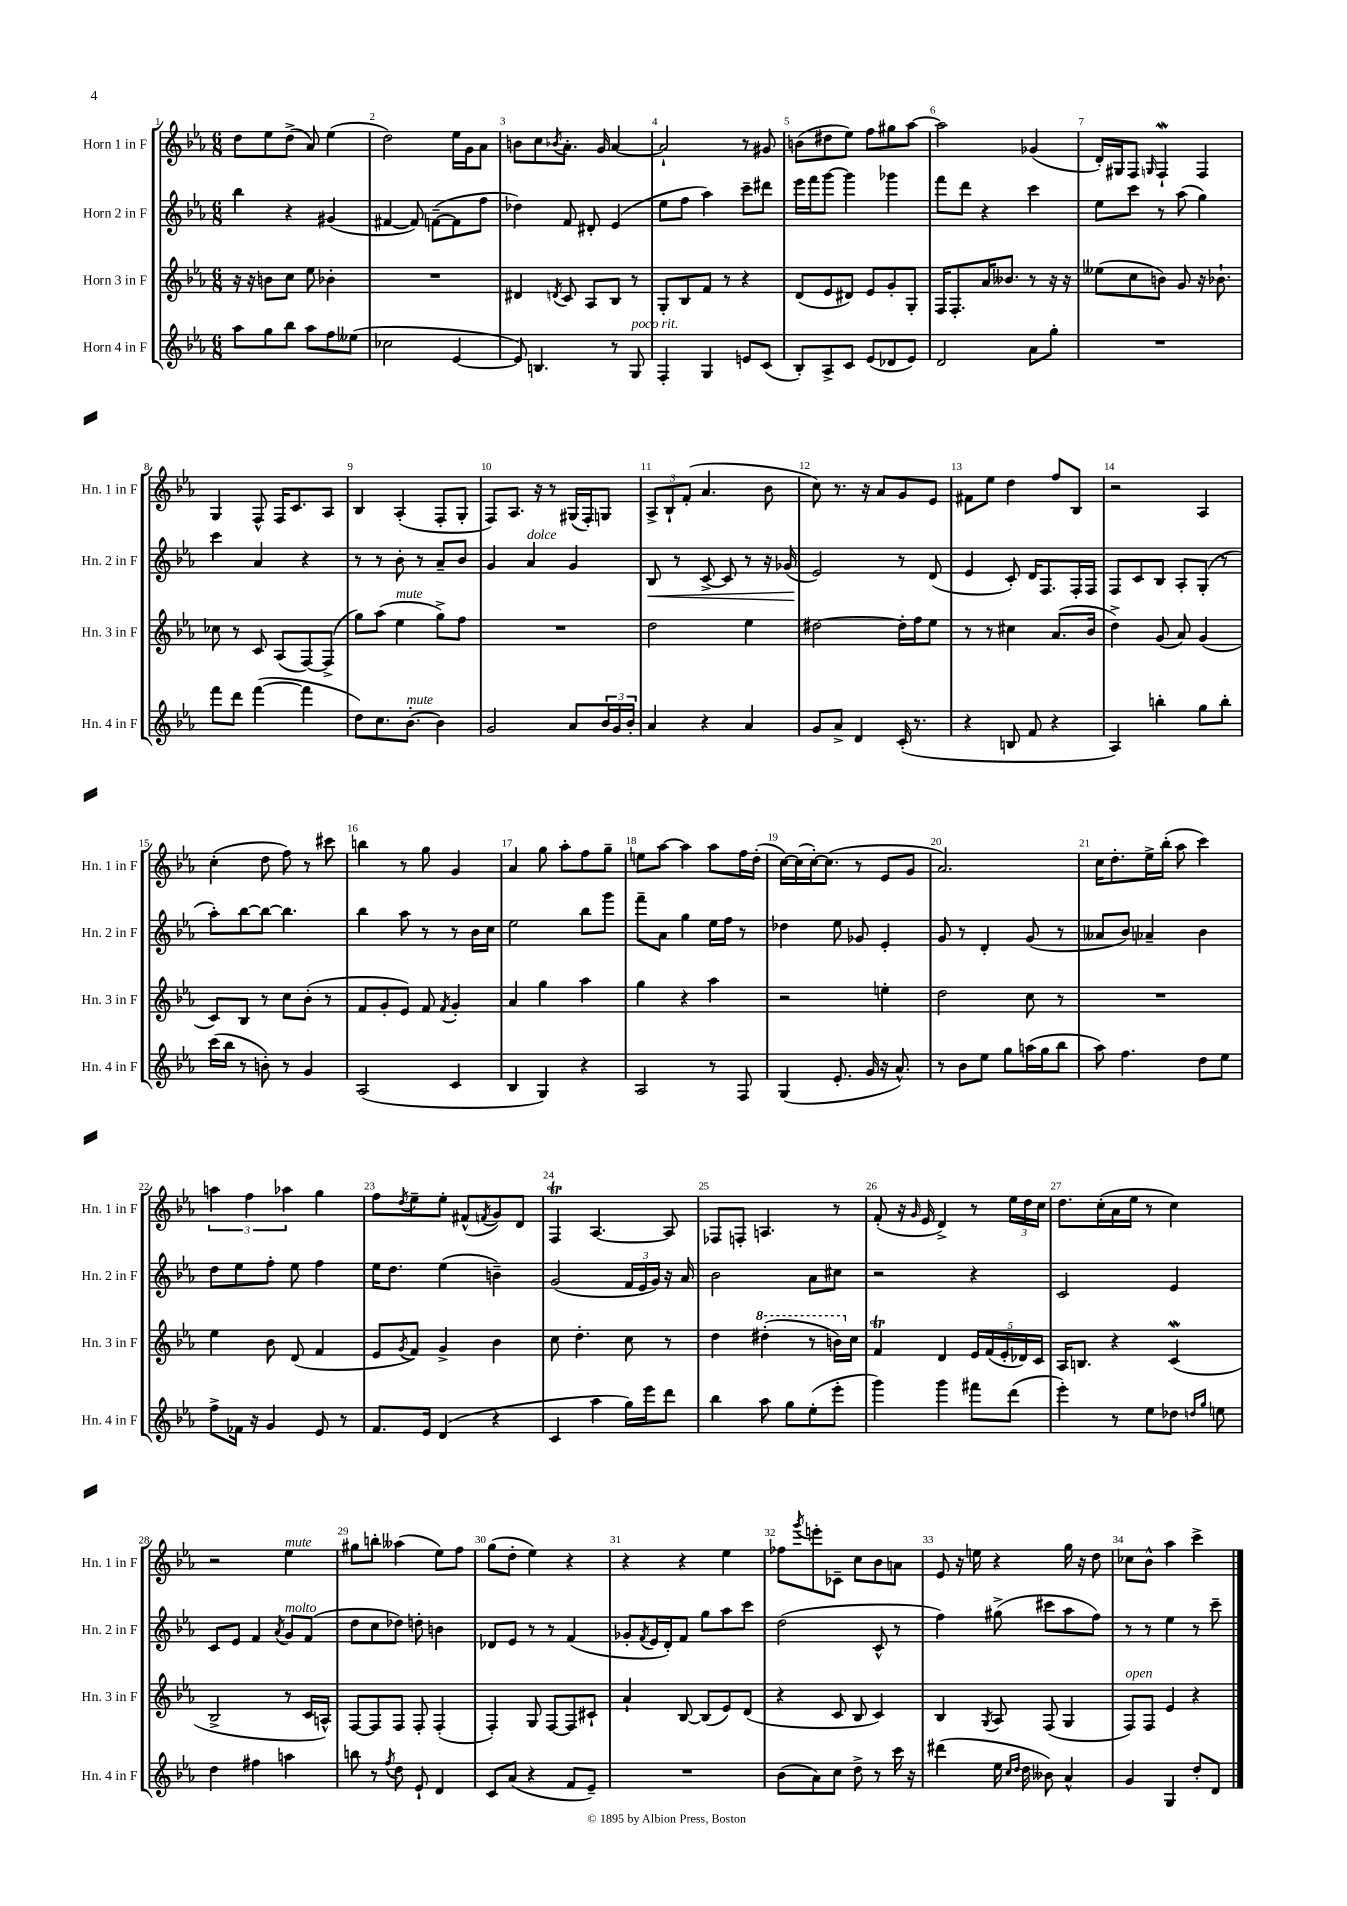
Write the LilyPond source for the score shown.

<<
\new StaffGroup <<
\new Staff = "s0" \with { instrumentName = "Horn 1 in F" shortInstrumentName = "Hn. 1 in F" } {
    \clef treble \key ees \major \numericTimeSignature \time 6/8
    d''8 ees''8 d''8->( aes'8) ees''4( |
    d''2) ees''16 g'16 aes'8 |
    b'8 c''8 \acciaccatura { bes'8 } aes'8.-. g'16 aes'4~ |
    aes'2-! r8 gis'8 |
    b'8( dis''8 ees''8) f''8 gis''8 aes''8~ |
    aes''2 ges'4( |
    d'16-.) gis16 f8 \grace { g16 } f4-!\mordent f4 |
    g4 f8-^ f16 c'8. aes8 |
    bes4 aes4-.( f8-. g8-. |
    f8) aes8. r16 r8 gis16( f16-.) g8 |
    \tuplet 3/2 { aes8-> bes8-! f'8-.( } aes'4. bes'8 |
    c''8) r8. r16 aes'8 g'8 ees'8 |
    fis'8 ees''8 d''4 f''8 bes8 |
    r2 aes4 |
    c''4-.( d''8 f''8) r8 cis'''8 |
    b''4 r8 g''8 g'4 |
    aes'4 g''8 aes''8-. f''8 g''8-- |
    e''8 aes''8~ aes''4 aes''8 f''16 d''16-.( |
    c''16~) c''16( c''16~-.) c''8.( r8 ees'8 g'8 |
    aes'2.) |
    c''16 d''8.-. ees''16-> bes''16-.( aes''8 c'''4) |
    \tuplet 3/2 { a''4 f''4 aes''4 } g''4 |
    f''8 \acciaccatura { d''8 } ees''8-- ees''8-. fis'8-^( \acciaccatura { f'8 } g'8) d'8 |
    f4\trill aes4.~ aes8 |
    fes8 f8-. a4. r8 |
    f'8-.( r16 \grace { g'16 } ees'16 d'4->) r8 \tuplet 3/2 { ees''16 d''16 c''16 } |
    d''8. c''16-.( aes'16 ees''16 r8 c''4) |
    r2 ees''4^\markup { \italic "mute" } |
    gis''8 b''8-. aeses''4( ees''8) f''8 |
    g''8( d''8-. ees''4) r4 |
    r4 r4 ees''4 |
    fes''8 \acciaccatura { g'''8 } e'''8-. ces'8-- c''8 bes'8 a'8 |
    ees'8 r16 e''16 r4 g''16 r16 d''8 |
    ces''8 bes'8-^ aes''4 c'''4-> \bar "|." |
}
\new Staff = "s1" \with { instrumentName = "Horn 2 in F" shortInstrumentName = "Hn. 2 in F" } {
    \clef treble \key ees \major \numericTimeSignature \time 6/8
    bes''4 r4 gis'4( |
    fis'4~ fis'8) f'8~--( f'8 f''8 |
    des''4) f'8 dis'8-. ees'4( |
    ees''8 f''8 aes''4) c'''8-- dis'''8 |
    ees'''16 f'''16 g'''8~ g'''4 ges'''4 |
    f'''8 d'''8 r4 c'''4 |
    ees''8 c'''8 r8 aes''8( g''4) |
    c'''4 aes'4 r4 |
    r8 r8 bes'8-. r8 aes'8-- bes'8 |
    g'4 aes'4^\markup { \italic "dolce" } g'4 |
    bes8\< r8 c'8~-> c'8 r8 r16 ges'16( |
    ees'2\!) r8 d'8( |
    ees'4 c'8-.) d'16 f8. f16-. f16 |
    f8 c'8 bes8 aes8-. g8-.( r8 |
    aes''8-.) bes''8~ bes''8~ bes''4. |
    bes''4 aes''8 r8 r8 bes'16 c''16 |
    ees''2 bes''8 g'''8 |
    f'''8-- aes'8 g''4 ees''16 f''16 r8 |
    des''4 ees''8 ges'8 ees'4-. |
    g'8 r8 d'4-. g'8( r8 |
    aeses'8 bes'8) aes'4-- bes'4 |
    d''8 ees''8 f''8-. ees''8 f''4 |
    ees''16 d''8. ees''4( b'4--) |
    g'2( \tuplet 3/2 { f'16 ees'16 g'16) } r16 aes'16 |
    bes'2 aes'8 cis''8 |
    r2 r4 |
    c'2 ees'4 |
    c'8 ees'8 f'4 \acciaccatura { aes'8 } g'8^\markup { \italic "molto" } f'8( |
    d''8 c''8 des''8) d''8-. b'4 |
    des'8 ees'8 r8 r8 f'4( |
    ges'8-. \acciaccatura { f'8 } ees'16 d'16-.) f'8 g''8 aes''8 c'''8 |
    d''2( c'8-^ r8 |
    f''4) gis''8->( cis'''8 aes''8 f''8) |
    r8 r8 ees''4 r8 c'''8-- \bar "|." |
}
\new Staff = "s2" \with { instrumentName = "Horn 3 in F" shortInstrumentName = "Hn. 3 in F" } {
    \clef treble \key ees \major \numericTimeSignature \time 6/8
    r16 r16 b'8 c''8 ees''8 bes'4-. |
    R2. |
    dis'4 \acciaccatura { d'8 } c'8 aes8 bes8 r8 |
    g8-. bes8 f'8 r8 r4 |
    d'8( ees'8 dis'8) ees'8 g'8-. g8-. |
    f16 f8.-. aes'16 beses'8. r8 r16 r16 |
    eeses''8( c''8 b'8) g'8 r16 bes'8.-! |
    ces''8 r8 c'8 aes8( f8~) f8->( |
    g''8) aes''8( ees''4^\markup { \italic "mute" } g''8->) f''8 |
    R2. |
    d''2 ees''4 |
    dis''2~ dis''16-. f''16 ees''8 |
    r8 r8 cis''4 aes'8.( bes'16 |
    d''4->) g'8( aes'8) g'4( |
    c'8) bes8 r8 c''8 bes'8-.( r8 |
    f'8 g'8-. ees'8) f'8 \acciaccatura { f'8 } g'4-. |
    aes'4 g''4 aes''4 |
    g''4 r4 aes''4 |
    r2 e''4-. |
    d''2 c''8 r8 |
    R2. |
    ees''4 bes'8 d'8( f'4 |
    ees'8 \acciaccatura { g'8 } f'8) g'4-> bes'4 |
    c''8 d''4.-. c''8 r8 |
    d''4 \ottava #1 dis'''4-.( r8 b''16) \ottava #0 c''16 |
    f'4\trill d'4 \tuplet 5/4 { ees'16 f'16( ees'16-. des'16) c'16 } |
    aes16 b8. r4 c'4\mordent( |
    bes2-> r8 c'16 a16-^) |
    f8~ f8 f8 f8-. f4-.( |
    f4-.) g8 f8~ f8 cis'8-! |
    aes'4-! bes8~ bes8( ees'8) d'8( |
    r4 c'8 bes8 c'4) |
    bes4 \acciaccatura { g8 } aes8 f8( g4 |
    f8^\markup { \italic "open" }) f8 ees'4 r4 \bar "|." |
}
\new Staff = "s3" \with { instrumentName = "Horn 4 in F" shortInstrumentName = "Hn. 4 in F" } {
    \clef treble \key ees \major \numericTimeSignature \time 6/8
    aes''8 g''8 bes''8 aes''8 f''8 eeses''8( |
    ces''2 ees'4~ |
    ees'8) b4. r8 g8^\markup { \italic "poco rit." } |
    f4-. g4 e'8 c'8( |
    bes8-.) aes8-> c'8 ees'8( des'8 ees'8) |
    d'2 aes'8 g''8-. |
    R2. |
    f'''8 d'''8 f'''4~( f'''4 |
    d''8) c''8. bes'8.~-.^\markup { \italic "mute" } bes'4 |
    g'2 aes'8 \tuplet 3/2 { bes'16 g'16 bes'16-. } |
    aes'4 r4 aes'4 |
    g'8 aes'8-> d'4 c'16-.( r8. |
    r4 b8 f'8 r4 |
    aes4) b''4-. g''8 b''8-. |
    c'''16( bes''16 r8 b'8-.) r8 g'4 |
    aes2( c'4 |
    bes4 g4) r4 |
    aes2 r8 f8 |
    g4( ees'8.-. g'16 r16 aes'8.-^) |
    r8 bes'8 ees''8 g''8 a''16( g''16 bes''8 |
    aes''8) f''4. d''8 ees''8 |
    f''8-> fes'16 r16 g'4 ees'8 r8 |
    f'8. ees'16 d'4( r4 |
    c'4 aes''4 g''16) ees'''16 d'''8 |
    bes''4 aes''8 g''8 ees''8-.( ees'''8-. |
    g'''4) g'''4 fis'''8 d'''8( |
    ees'''4-.) r8 ees''8 des''8 \grace { d''16 g''16 } e''8 |
    d''4 fis''4 a''4 |
    b''8 r8 \acciaccatura { f''8 } d''8 ees'8-! d'4 |
    c'8 aes'8( r4 f'8 ees'8--) |
    R2. |
    bes'8( aes'8) c''8 d''8-> r8 c'''16 r16 |
    dis'''4( ees''16 \grace { c''16 d''16 } d''16 beses'8) aes'4-^ |
    g'4 g4 d''8-. d'8 \bar "|." |
}
>>
>>
\layout { \context { \Score \override BarNumber.break-visibility = ##(#f #t #t) barNumberVisibility = #all-bar-numbers-visible } }
